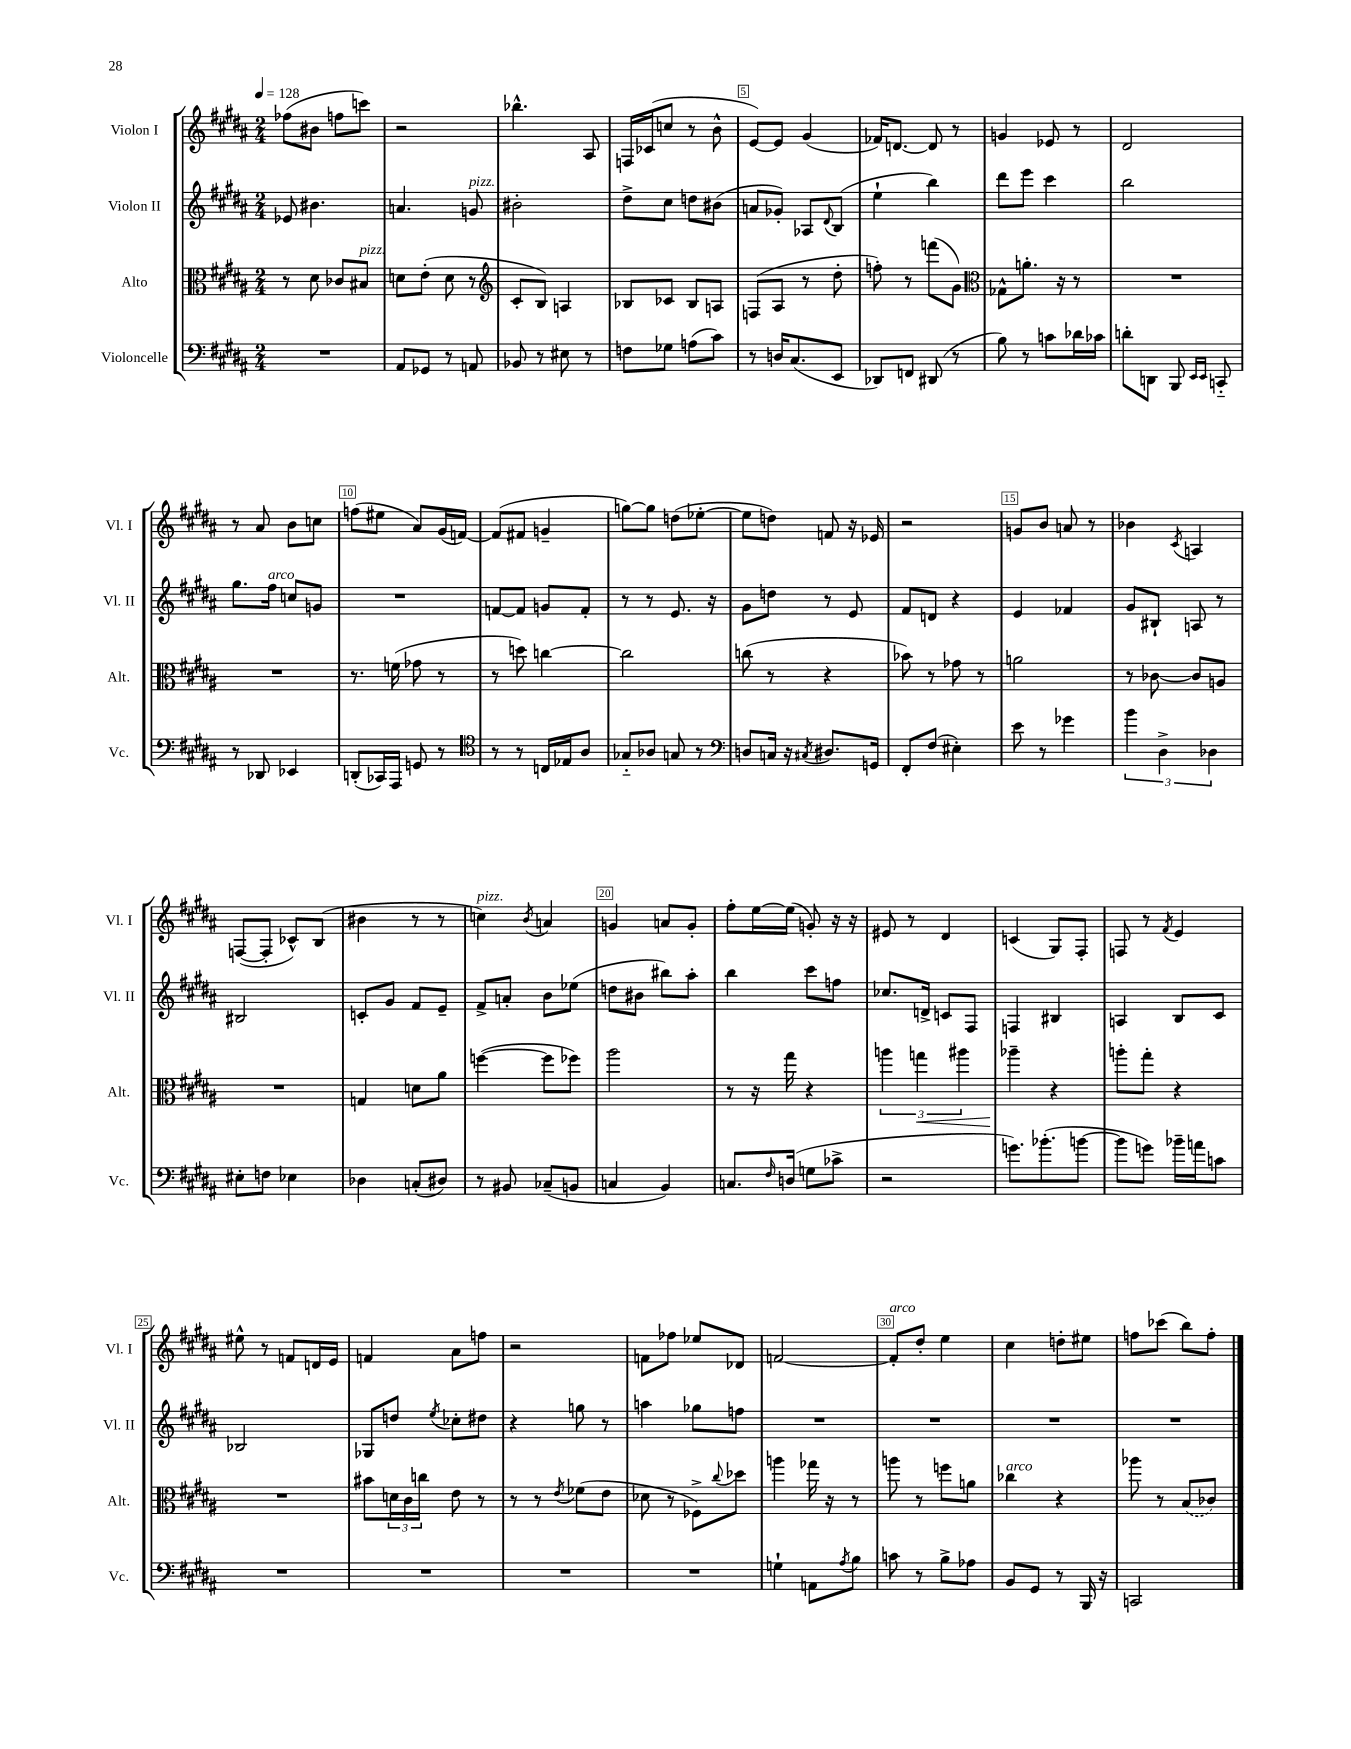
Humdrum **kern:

**kern	**kern	**kern	**kern
*staff4	*staff3	*staff2	*staff1
*clefF4	*clefC3	*clefG2	*clefG2
*k[f#c#g#d#a#]	*k[f#c#g#d#a#]	*k[f#c#g#d#a#]	*k[f#c#g#d#a#]
*M2/4	*M2/4	*M2/4	*M2/4
*MM128	*MM128	*MM128	*MM128
2r	8r	8e-	(8ff-
.	8d#	4.b#	8b#
.	8c-	.	8ff
.	8B#	.	8ccc)
=	=	=	=
8AA#	8d	4.a	2r
8GG-	(8e'	.	.
8r	8d	.	.
8AA	8r	8g	.
=	=	=	=
*	*clefG2	*	*
8BB-	8c#'	2b#'	4.bb-^^
8r	8B)	.	.
8E#	4A	.	.
8r	.	.	8A#
=	=	=	=
8F	8B-	8dd#^	16F
.	.	.	(16c-
8G-	8c-	8cc#	8cc
(8A	8B-	8dd	8r
8c#)	8A	(8b#	8b^^
=	=	=	=
8r	(8F	8a	[8e)
16D	8A#	8g-')	8e]
(8.C#	.	.	.
.	8r	8A-	(4g#
.	.	8qqd#	.
8EE	8dd#'	(8B	.
=	=	=	=
8DD-)	8ff')	4ee`	16f-)
.	.	.	[8.d
8FF	8r	.	.
(8DD#	(8fff	4bb)	8d]
8r	8g#)	.	8r
=	=	=	=
*	*clefC3	*	*
8B)	8G-^^	8ddd#	4g
8r	8.a'	8eee	.
8c	.	4ccc#	8e-
.	16r	.	.
16d-	8r	.	8r
16c-	.	.	.
=	=	=	=
8d'	2r	2bb	2d#
8DD	.	.	.
8BBB	.	.	.
16qqEE	.	.	.
16qqEE	.	.	.
8CC'~	.	.	.
=	=	=	=
8r	2r	8.gg#	8r
8DD-	.	.	8a#
.	.	16ff#	.
4EE-	.	8cc	8b
.	.	8g	8cc
=	=	=	=
(8DD'	8.r	2r	(8ff
16CC-)	.	.	8ee#
16AAA#	(16f	.	.
8GG	8g-	.	8a#)
8r	8r	.	(16g#
.	.	.	[16f)
=	=	=	=
*clefC4	*	*	*
8r	8r	[8f	(8f]
8r	8dd)	8f]	8f#
16C	[4cc	8g	4g~
16E-	.	.	.
8A#	.	8f'	.
=	=	=	=
8G-'~	2cc]	8r	[8gg)
8A-	.	8r	8gg]
8G	.	8.e	(8dd
8r	.	.	[8ee-'
.	.	16r	.
=	=	=	=
*clefF4	*	*	*
8D	(8cc	8g#	8ee-]
16C	8r	8dd	8dd)
16r	.	.	.
8qC#	.	.	.
8.D#	4r	8r	8f
.	.	8e	16r
16GG	.	.	16e-
=	=	=	=
8FF#'	8b-)	8f#	2r
(8F#	8r	8d	.
4E#')	8g-	4r	.
.	8r	.	.
=	=	=	=
8e	2a	4e	8g
8r	.	.	8b
4g-	.	4f-	8a
.	.	.	8r
=	=	=	=
6b	8r	8g#	4b-
.	[8c-	8B#`	.
6D#^	.	.	.
.	.	.	8qc#
.	8c-]	8A	4A
6D-	.	.	.
.	8A	8r	.
=	=	=	=
8E#'	2r	2B#	([8F
8F	.	.	8F']
4E-	.	.	8c-^^)
.	.	.	(8B
=	=	=	=
4D-	4G	8c'	4b#
.	.	8g#	.
(8C'	8d	8f#	8r
8D#)	8a#	8e~	8r
=	=	=	=
8r	([4ff	8f#^	4cc)
8BB#	.	8a'	.
.	.	.	8qb
(8C-~	8ff]	8b	4a
8BB	8ff-)	(8ee-	.
=	=	=	=
4C	2aa#	8dd	4g
.	.	8b#	.
4BB)	.	8bb#)	8a
.	.	8aa#'	8g'
=	=	=	=
8.C	8r	4bb	8ff#'
.	16r	.	[16ee
16qqF#	.	.	.
(16D	16gg#	.	(16ee]
8G	4r	8ccc#	8g')
8c-^	.	8ff	16r
.	.	.	16r
=	=	=	=
2r	6aa	8.cc-	8e#
.	.	.	8r
.	6gg	.	.
.	.	16d^	.
.	.	8c	4d#
.	6aa#	.	.
.	.	8F#	.
=	=	=	=
8.g)	4aa-~	4F	(4c
(8.b-'	.	.	.
.	4r	4B#	8G#)
[8b	.	.	8F#'
=	=	=	=
8b]	8aa'	4A	8F
8g)	8gg#'	.	8r
.	.	.	8qf#
16b-~	4r	8B	4e
16a	.	.	.
8c	.	8c#	.
=	=	=	=
2r	2r	2B-	8ee#^^
.	.	.	8r
.	.	.	8f
.	.	.	16d
.	.	.	16e
=	=	=	=
2r	8b#	8G-	4f
.	24d	8dd	.
.	24c#	.	.
.	24cc	.	.
.	.	8qee	.
.	8e	8cc-'	8a#
.	8r	8dd#	8ff
=	=	=	=
2r	8r	4r	2r
.	8r	.	.
.	8qe	.	.
.	(8f-	8gg	.
.	8e	8r	.
=	=	=	=
2r	8d-	4aa	8f
.	8r	.	8ff-
.	8F-^)	8gg-	8ee-
.	8qqcc#	.	.
.	8dd-	8ff	8d-
=	=	=	=
4G`	4aa	2r	[2f
8AA	16gg-	.	.
.	16r	.	.
8qA#	.	.	.
8B	8r	.	.
=	=	=	=
8c	8aa	2r	8f']
8r	8r	.	8dd#'
8B^	8ff	.	4ee
8A-	8a	.	.
=	=	=	=
8BB	4cc-	2r	4cc#
8GG#	.	.	.
8r	4r	.	8dd'
16BBB	.	.	8ee#
16r	.	.	.
=	=	=	=
2CC	8aa-	2r	8ff
.	8r	.	(8ccc-
.	(8B	.	8bb)
.	8c-)	.	8ff'
==	==	==	==
*-	*-	*-	*-
